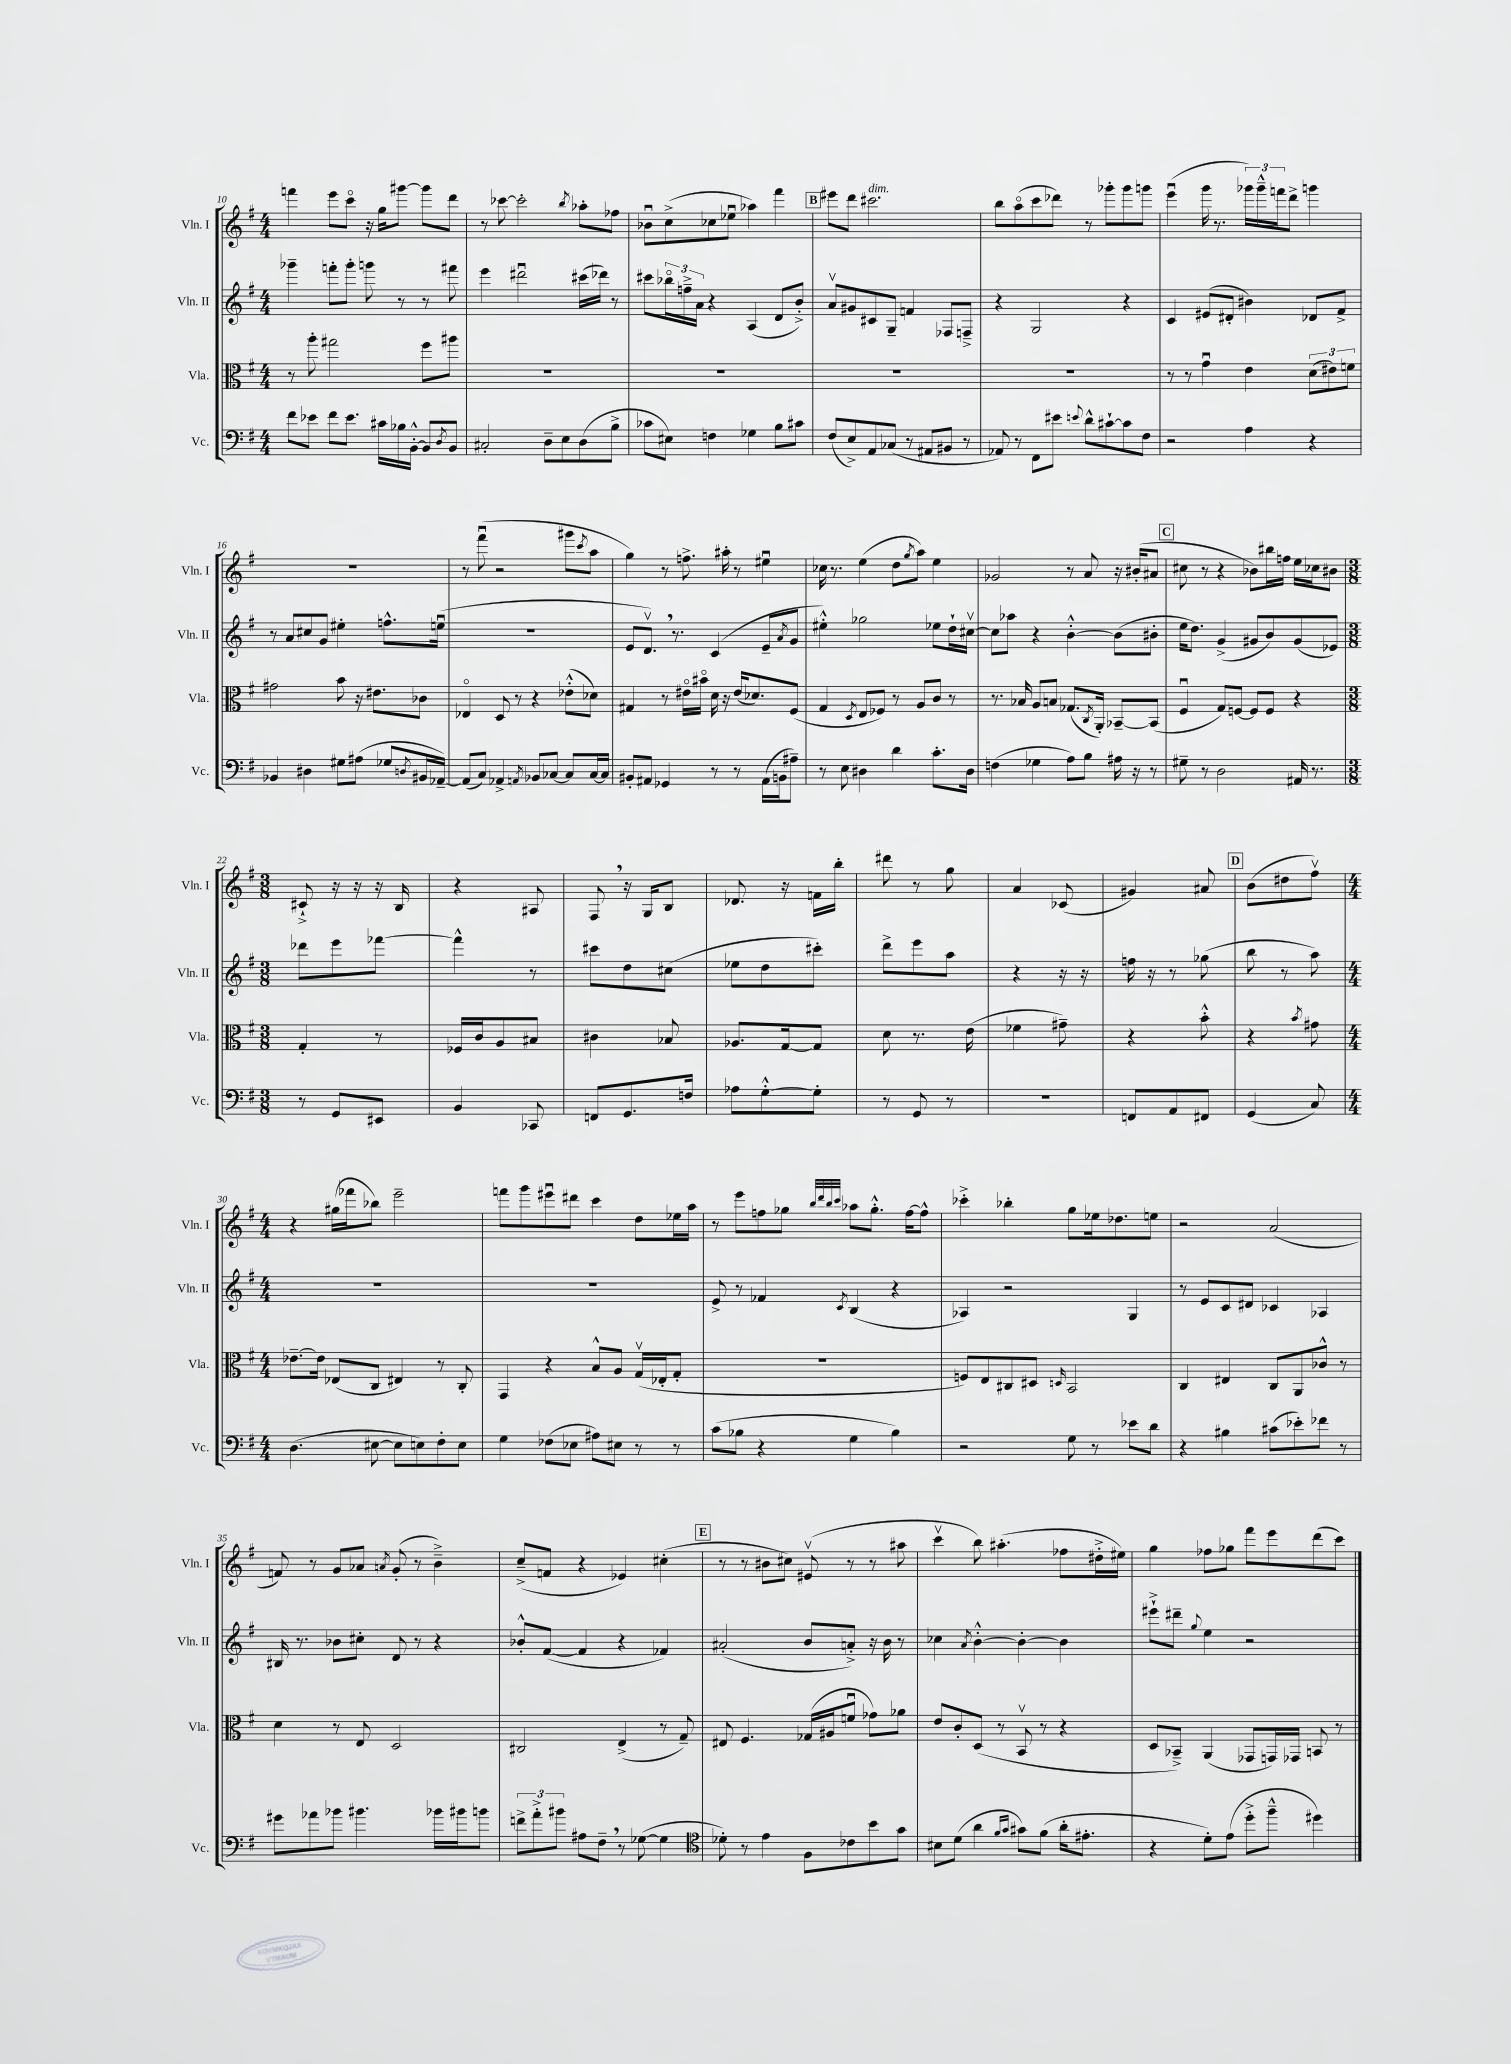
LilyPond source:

<<
\new StaffGroup <<
\new Staff = "s0" \with { instrumentName = "Vln. I" shortInstrumentName = "Vln. I" } {
    \clef treble \key g \major \numericTimeSignature \time 4/4
    f'''4 e'''8 c'''8\flageolet r16 g''16 gis'''8~ gis'''8 d'''8 |
    r8 ces'''8~ ces'''2-. \acciaccatura { b''8 } aes''8-. fes''8 |
    bes'8\downbow c''8->( ces''8 ees''8\downbow aes''4) fis'''4 |
    \mark \markup { \box "B" } eis'''8 d'''8 cis'''2.^\markup { \italic "dim." } |
    b''8 a''8\flageolet( c'''8 des'''8) r8 ges'''8-. ges'''8 g'''8 |
    e'''4\downbow( g'''16 r8. \tuplet 3/2 { ges'''16) ges'''16---^ f'''16 } d'''8-> g'''4 |
    R1 |
    r8 fis'''8\downbow( r2 gis'''8 \acciaccatura { c'''8 } a''8 |
    g''4) r8 f''8.-> ais''16-. r8 eis''4\downbow |
    ces''16 r8. e''4( d''8 \acciaccatura { g''8 } a''8) e''4 |
    ges'2 r8 a'8 r16 bis'16-.( ais'8 |
    \mark \markup { \box "C" } cis''8 r8 r4 bes'8) bis''16 f''16 e''16 ces''16 bis'8 |
    \numericTimeSignature \time 3/8 cis'8-!-> r16 r16 r16 b16 |
    r4 ais8 |
    fis8 \breathe r16 g16 b8 |
    des'8. r16 f'16 b''16-. |
    dis'''8 r8 g''8 |
    a'4 ces'8( |
    gis'4) ais'8 |
    \mark \markup { \box "D" } b'8( dis''8 fis''8\upbow) |
    \numericTimeSignature \time 4/4 r4 gis''16( fes'''16 bes''8) e'''2-- |
    f'''8 g'''8 eis'''8\downbow dis'''8 c'''4 d''8 ees''16 a''16 |
    r8 e'''8 f''8 ges''8 \grace { b''32 d'''32 b''32 c'''32 } aes''8 ges''8.-.-^ f''16~ f''8-^ |
    ces'''4-.-> bes''4-. g''8 ees''16 des''8. e''8 |
    r2 a'2( |
    f'8) r8 g'8 aes'8 \acciaccatura { a'8 } g'8-.( r8 b'4--->) |
    c''8--->( f'8 r4 ees'4) cis''4-.( |
    \mark \markup { \box "E" } r8 r8 bis'8 cis''8) eis'8\upbow( r8 r8 ais''8 |
    c'''4\upbow b''8) ais''4.-.( fes''8 dis''16-.-> eis''16) |
    g''4 fes''8 ges''8 fis'''8 e'''8 d'''8( c'''8) \bar "|." |
}
\new Staff = "s1" \with { instrumentName = "Vln. II" shortInstrumentName = "Vln. II" } {
    \clef treble \key g \major \numericTimeSignature \time 4/4
    ges'''4-- f'''8-. ges'''8-. g'''8 r8 r8 fis'''8 |
    e'''4 dis'''2\downbow cis'''16( des'''16) r8 |
    cis'''8 \tuplet 3/2 { bes''16\flageolet f''16---> a'16 } r4 a4( d'8 b'8-.->) |
    \mark \markup { \box "B" } a'8\upbow gis'8 cis'8 g8-- f'4 fes8 f8---> |
    r4 g2 r4 |
    c'4 eis'8( dis'8-. bis'4) des'8 fis'8-> |
    r8 a'8 cis''8 g'8 eis''4-. f''8.-^ e''16\downbow( |
    R1 |
    e'8 d'8.\upbow) \breathe r8. c'4( e'8-- \acciaccatura { a'8 } g'8 |
    eis''4-.-^) ges''2 ees''8 d''16-! cis''16~\upbow |
    cis''8 aes''8 r4 b'4~-.-^ b'8( bis'8-. |
    \mark \markup { \box "C" } e''16 d''8.) g'4->( gis'8 b'8) gis'8( ees'8) |
    \numericTimeSignature \time 3/8 des'''8 e'''8 fes'''8~ |
    fes'''4-^ r8 |
    cis'''8 d''8 cis''8( |
    ees''8 d''8 cis'''8-.) |
    d'''8-> e'''8 a''8 |
    r4 r16 r16 |
    f''16 r16 r8 ges''8( |
    \mark \markup { \box "D" } b''8 r8 a''8) |
    \numericTimeSignature \time 4/4 R1 |
    R1 |
    e'8-> r8 fes'4 \acciaccatura { c'8 } b4( r4 |
    aes4) r2 g4 |
    r8 e'8 c'8 dis'8 ces'4 aes4 |
    bis16 r8. bes'8 cis''8-. d'8 r8 r4 |
    bes'8-.-^ fis'8~( fis'4 r4 fes'4) |
    \mark \markup { \box "E" } ais'2-.( b'8 a'8-.->) r16 b'16 r8 |
    ces''4 \acciaccatura { a'8 } b'4~-.-^ b'4~-. b'4 |
    eis'''8-!-> dis'''8-- \appoggiatura { g''8 } e''4 r2 \bar "|." |
}
\new Staff = "s2" \with { instrumentName = "Vla." shortInstrumentName = "Vla." } {
    \clef alto \key g \major \numericTimeSignature \time 4/4
    r8 a''8-. gis''2 fis''8 ais''8 |
    R1 |
    R1 |
    \mark \markup { \box "B" } R1 |
    R1 |
    r8 r8 g'4\downbow e'4 \tuplet 3/2 { d'8( eis'8) f'8 } |
    gis'2 b'8 r16 eis'8. ces'8 |
    ees4\flageolet d8 r8 r4 ees'8-.-^( des'8) |
    gis4 r8 eis'16\flageolet bis'16\flageolet d'16 r16 eis'16( des'8.) fis8( |
    g4 \acciaccatura { d8 } e8 fes8) r8 a8 c'8 r8 |
    r8. bes16 a8 b8 ges8.( \acciaccatura { c8 } a,16-.) bes,8~-- bes,8( |
    \mark \markup { \box "C" } fis4\downbow g8) f8~ f8 f8 r4 |
    \numericTimeSignature \time 3/8 g4-. r8 |
    fes16 c'16 a8 bis8 |
    cis'4 bes8 |
    aes8. g16~ g8 |
    d'8 r8. e'16( |
    fes'4 gis'8--) |
    r4 b'8-.-^ |
    \mark \markup { \box "D" } r4 \acciaccatura { b'8 } gis'8 |
    \numericTimeSignature \time 4/4 ees'8.~-- ees'16 ees8( c8 eis4) r8 c8-. |
    g,4 r4 b8-^ a8 g16\upbow( ees16-. g8-. |
    R1 |
    f8) e8 cis8 dis8 \grace { d16 } b,2 |
    c4 eis4 c8 a,8 ces'8-^ r8 |
    d'4 r8 e8 d2 |
    cis2 e4->( r8 g8--) |
    \mark \markup { \box "E" } eis8 fis4. ges16( ais16 f'8\downbow ges'8) aes'8 |
    e'8 c'8-. d8( r8 b,8\upbow r8 r4 |
    d8 bes,8--->) a,4( ges,8 g,16) ges,16 b,8 r8 \bar "|." |
}
\new Staff = "s3" \with { instrumentName = "Vc." shortInstrumentName = "Vc." } {
    \clef bass \key g \major \numericTimeSignature \time 4/4
    fis'8 ees'8 fis'8 ees'8. cis'16 bes16 b,16~-.-^ b,8 \acciaccatura { d8 } b,8 |
    cis2-. d8-- e8 d8( b8-> |
    ces'8 eis8) f4 ges4 b8 cis'8 |
    \mark \markup { \box "B" } fis8( e8->) a,8 ces8( r8 ais,8 bis,8 r8 |
    aes,8) r8 fis,8 eis'8 \appoggiatura { e'8 } d'8-^ cis'8~-! cis'8 fis8 |
    r2 a4 r4 |
    bes,4 dis4 gis8 ais8( ges8 \acciaccatura { d8 } bis,16 aes,16~--) |
    aes,8( c8) aes,4-> \acciaccatura { a,8 } bes,8 ces8~ ces8 ces16~ ces16 |
    bis,8-. ais,8 ges,4 r8 r8 ais,16( b,16 ais8--) |
    r8 e8 dis4 d'4 c'8.-. dis16 |
    f4( ges4 a8) b8 ais16 r16 r8 |
    \mark \markup { \box "C" } gis8-- r8 d2 ais,16 r8. |
    \numericTimeSignature \time 3/8 r8 g,8 eis,8 |
    b,4 ces,8 |
    f,8 g,8. f16 |
    aes8 g8~-.-^ g8-. |
    r8 g,8 r8 |
    R4. |
    f,8 a,8 fis,8 |
    \mark \markup { \box "D" } g,4( c8) |
    \numericTimeSignature \time 4/4 d4.( eis8~ eis8 e8) fis8-. e8 |
    g4 fes8( ees8 ais8) eis8 r8 r8 |
    c'8( bes8 r4 g4 bes4) |
    r2 g8 r8 ees'8 d'8 |
    r4 bis4 cis'8( ees'8-.) fes'8 r8 |
    gis'8 aes'8 bes'8 bis'4. bes'16 bis'16 b'8 |
    \tuplet 3/2 { f'8-> a'8-.-> bis'8 } ais8 fis8-- \breathe r8 ges8~( ges4 |
    \mark \markup { \box "E" } \clef tenor des'8-.) r8 e'4 fis8 ces'8 b'8 g'8 |
    bis8 d'8( a'4 \grace { fis'16 g'16 } gis'8) fis'8( a'16-. eis'8.-. |
    r4 d'8-.) e'8( d''8-.-> fis''8---^ dis''4) \bar "|." |
}
>>
>>
\layout { \context { \Score currentBarNumber = #10 } }
